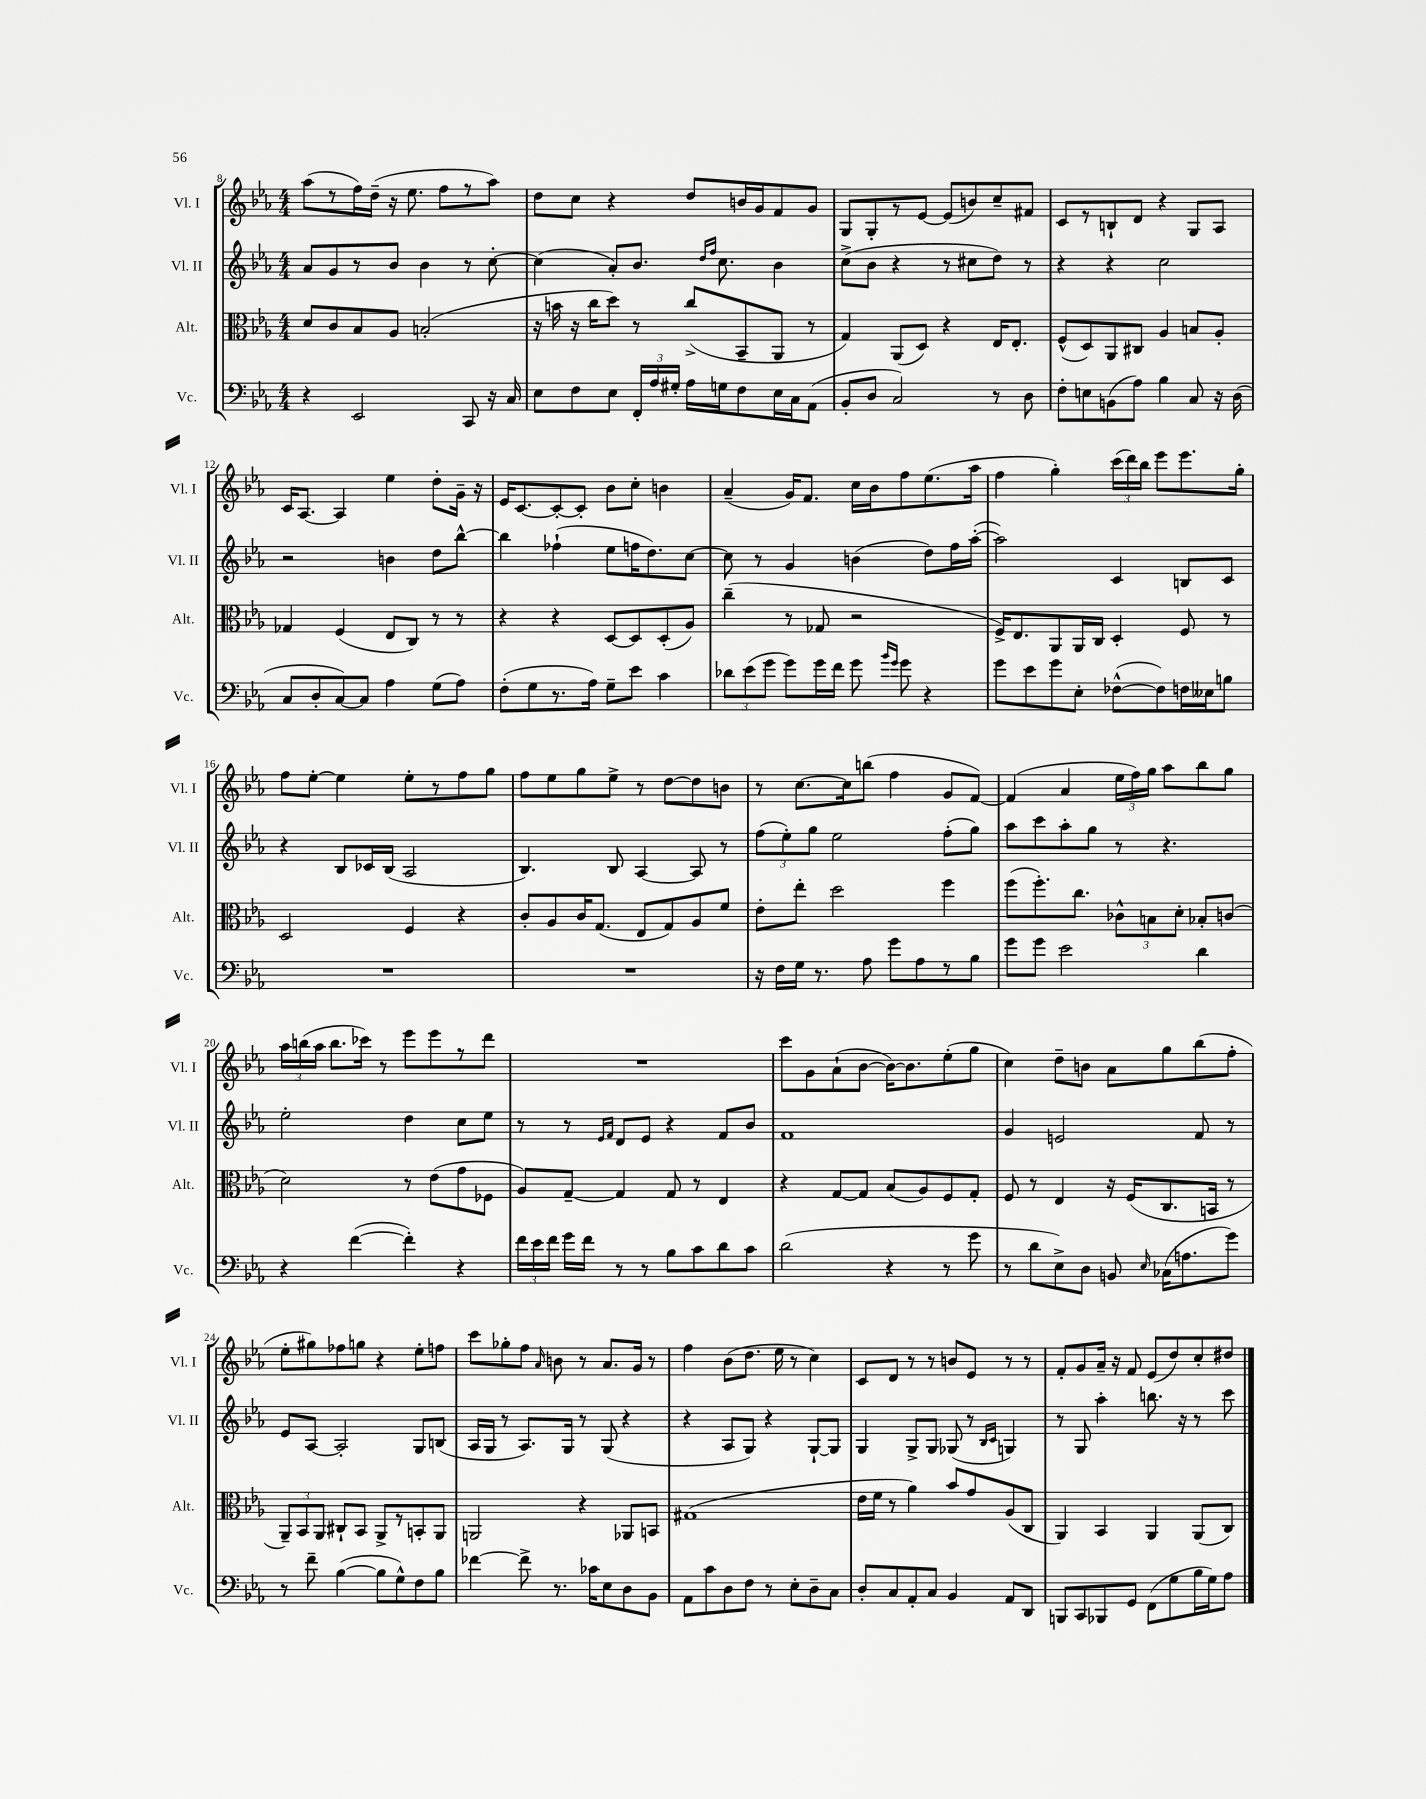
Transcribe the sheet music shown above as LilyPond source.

<<
\new StaffGroup <<
\new Staff = "s0" \with { instrumentName = "Vl. I" shortInstrumentName = "Vl. I" } {
    \clef treble \key ees \major \numericTimeSignature \time 4/4
    \autoBeamOff aes''8[( r8 f''16) d''16]--( r16 ees''8. f''8[ r8 aes''8]) |
    d''8[ c''8] r4 d''8[ b'16 g'16 f'8 g'8] |
    g8[ g8-. r8 ees'8]~ ees'8[( b'8) c''8-- fis'8] |
    c'8[ r8 b8-! d'8] r4 g8[ aes8] |
    c'16[ aes8.]~ aes4 ees''4 d''8[-. g'16]-- r16 |
    ees'16[ c'8.~ c'8~-. c'8]-. bes'8[ c''8]-. b'4 |
    aes'4--( g'16[) f'8.] c''16[ bes'16 f''8 ees''8.( aes''16] |
    f''4 g''4-.) \tuplet 3/2 { c'''16[( d'''16) bes''16] } ees'''8[ ees'''8. g''16]-. |
    f''8[ ees''8]~-. ees''4 ees''8[-. r8 f''8 g''8] |
    f''8[ ees''8 g''8 ees''8]-> r8 d''8[~ d''8 b'8] |
    r8 c''8.[~ c''16 b''8]( f''4 g'8[ f'8]~) |
    f'4( aes'4 \tuplet 3/2 { ees''16[ f''16) g''16] } aes''8[ bes''8 g''8] |
    \tuplet 3/2 { aes''16[ b''16( aes''16] } b''8.[ ces'''16]) r8 ees'''8[ ees'''8 r8 d'''8] |
    R1 |
    c'''8[ g'8 aes'8-!( bes'8]~ bes'16[~) bes'8. ees''8-.( g''8] |
    c''4) d''8[-- b'8] aes'8[ g''8 bes''8( f''8]-. |
    ees''8[-. gis''8) fes''8 g''8] r4 ees''8[-. f''8] |
    c'''8[ ges''8-. f''8] \grace { aes'16 } b'8 r8 aes'8.[ g'16] r8 |
    f''4 bes'8[( d''8.] ees''16 r8 c''4) |
    c'8[ d'8] r8 r8 b'8[ ees'8] r8 r8 |
    f'8[-. g'8 aes'16]-- r16 f'8 ees'8[( d''8) c''8-. dis''8] \bar "|." |
}
\new Staff = "s1" \with { instrumentName = "Vl. II" shortInstrumentName = "Vl. II" } {
    \clef treble \key ees \major \numericTimeSignature \time 4/4
    \autoBeamOff aes'8[ g'8 r8 bes'8] bes'4 r8 c''8~-. |
    c''4( aes'8[-.) bes'8.] \grace { d''16[ f''16] } c''8. bes'4 |
    c''8[->( bes'8] r4 r8 cis''8[ d''8]) r8 |
    r4 r4 c''2 |
    r2 b'4 d''8[ bes''8]~-^ |
    bes''4 fes''4-!( ees''8[ f''16 d''8.) c''8]~ |
    c''8 r8 g'4 b'4( d''8[) f''16 aes''16]~-.( |
    aes''2) c'4 b8[ c'8] |
    r4 bes8[ ces'16 bes16]( aes2 |
    bes4.) bes8 aes4~ aes8 r8 |
    \tuplet 3/2 { f''8[( ees''8-.) g''8] } ees''2 f''8[-.( g''8]) |
    aes''8[ c'''8 aes''8-. g''8] r8 r4. |
    ees''2-. d''4 c''8[ ees''8] |
    r8 r8 \grace { ees'16[ f'16] } d'8[ ees'8] r4 f'8[ bes'8] |
    f'1 |
    g'4 e'2 f'8 r8 |
    ees'8[ aes8]~ aes2-. g8[ b8]( |
    aes16[ g16] r8 aes8.[) g16] r8 g8( r4 |
    r4 aes8[ g8]) r4 g8[~-! g8] |
    g4 g8[-> g8] ges8( r8 \grace { bes16[ c'16] } g4) |
    r8 g8 aes''4-. b''8. r16 r8 c'''8 \bar "|." |
}
\new Staff = "s2" \with { instrumentName = "Alt." shortInstrumentName = "Alt." } {
    \clef alto \key ees \major \numericTimeSignature \time 4/4
    \autoBeamOff d'8[ c'8 bes8 aes8] b2-.( |
    r16 b'16 r16 c''16[ d''8]) r8 c''8[->( bes,8-- aes,8] r8 |
    g4) aes,8[( d8]) r4 ees16[ ees8.]-. |
    f8[-^( d8) aes,8 cis8] aes4 b8[ aes8]-. |
    ges4 f4( ees8[ c8]) r8 r8 |
    r4 r4 d8[~ d8 d8-.( aes8]) |
    c''4--( r8 ges8 r2 |
    f16[->) ees8. aes,8 aes,16 c16] d4-. f8 r8 |
    d2 f4 r4 |
    c'8[-. aes8 c'16 g8.]( ees8[ g8) aes8 f'8] |
    ees'8[-. ees''8]-. d''2 f''4 |
    f''8[( f''8.-.) c''8.] \tuplet 3/2 { ces'8[-^ b8 d'8]-. } bes8[-. c'8]( |
    d'2) r8 ees'8[( g'8 fes8] |
    aes8[) g8]~-- g4 g8 r8 ees4 |
    r4 g8[~ g8] bes8[( aes8) f8 g8]-. |
    f8 r8 ees4 r16 f16[( c8. b,16] r8 |
    \tuplet 3/2 { aes,8[--) bes,8 aes,8] } cis8[-! bes,8] aes,8[-> r8 b,8-. aes,8] |
    a,2 r4 aes,8[ b,8] |
    gis1( |
    ees'16[ f'16] r8 aes'4) bes'8[ g'8 aes8( c8] |
    aes,4) bes,4 aes,4 aes,8[( c8]) \bar "|." |
}
\new Staff = "s3" \with { instrumentName = "Vc." shortInstrumentName = "Vc." } {
    \clef bass \key ees \major \numericTimeSignature \time 4/4
    \autoBeamOff r4 ees,2 c,8 r16 c16 |
    ees8[ f8 ees8] \tuplet 3/2 { f,16[-. aes16 gis16]-. } aes16[ g16 f8 ees16 c16 aes,8]( |
    bes,8[-. d8] c2) r8 d8 |
    f8[-. e8 b,8( aes8]) bes4 c8 r16 d16( |
    c8[ d8-. c8~) c8] aes4 g8[( aes8]) |
    f8[-.( g8 r8. aes16]) g8[-- ees'8] c'4 |
    \tuplet 3/2 { des'8[ ees'8( g'8] } g'8[) g'16 f'16] g'8 \grace { bes'16[ g'16] } g'8 r4 |
    g'8[ ees'8 g'8 ees8]-. fes8[~-^( fes8) f16 eeses16 b8] |
    R1 |
    R1 |
    r16 f16[ g16] r8. aes8 g'8[ aes8 r8 bes8] |
    g'8[ g'8] ees'2 d'4 |
    r4 f'4~( f'4-.) r4 |
    \tuplet 3/2 { f'16[ ees'16 f'16] } g'16[ f'16] r8 r8 bes8[ c'8 d'8 c'8] |
    d'2( r4 r8 g'8 |
    r8 d'8[ ees8->) d8] b,8 \grace { ees16 } ces16[( a8. g'8]) |
    r8 f'8-- bes4~( bes8[ g8-^) f8 bes8] |
    fes'4~ fes'8-> r8. ces'16[ ees8 d8 bes,8] |
    aes,8[ c'8 d8 f8] r8 ees8[-. d8-- c8] |
    d8[-. c8 aes,8-. c8] bes,4 aes,8[ d,8] |
    b,,8[ c,8 bes,,8 g,8] f,8[( g8 bes16 g16) aes8] \bar "|." |
}
>>
>>
\layout { \context { \Score currentBarNumber = #8 } }
